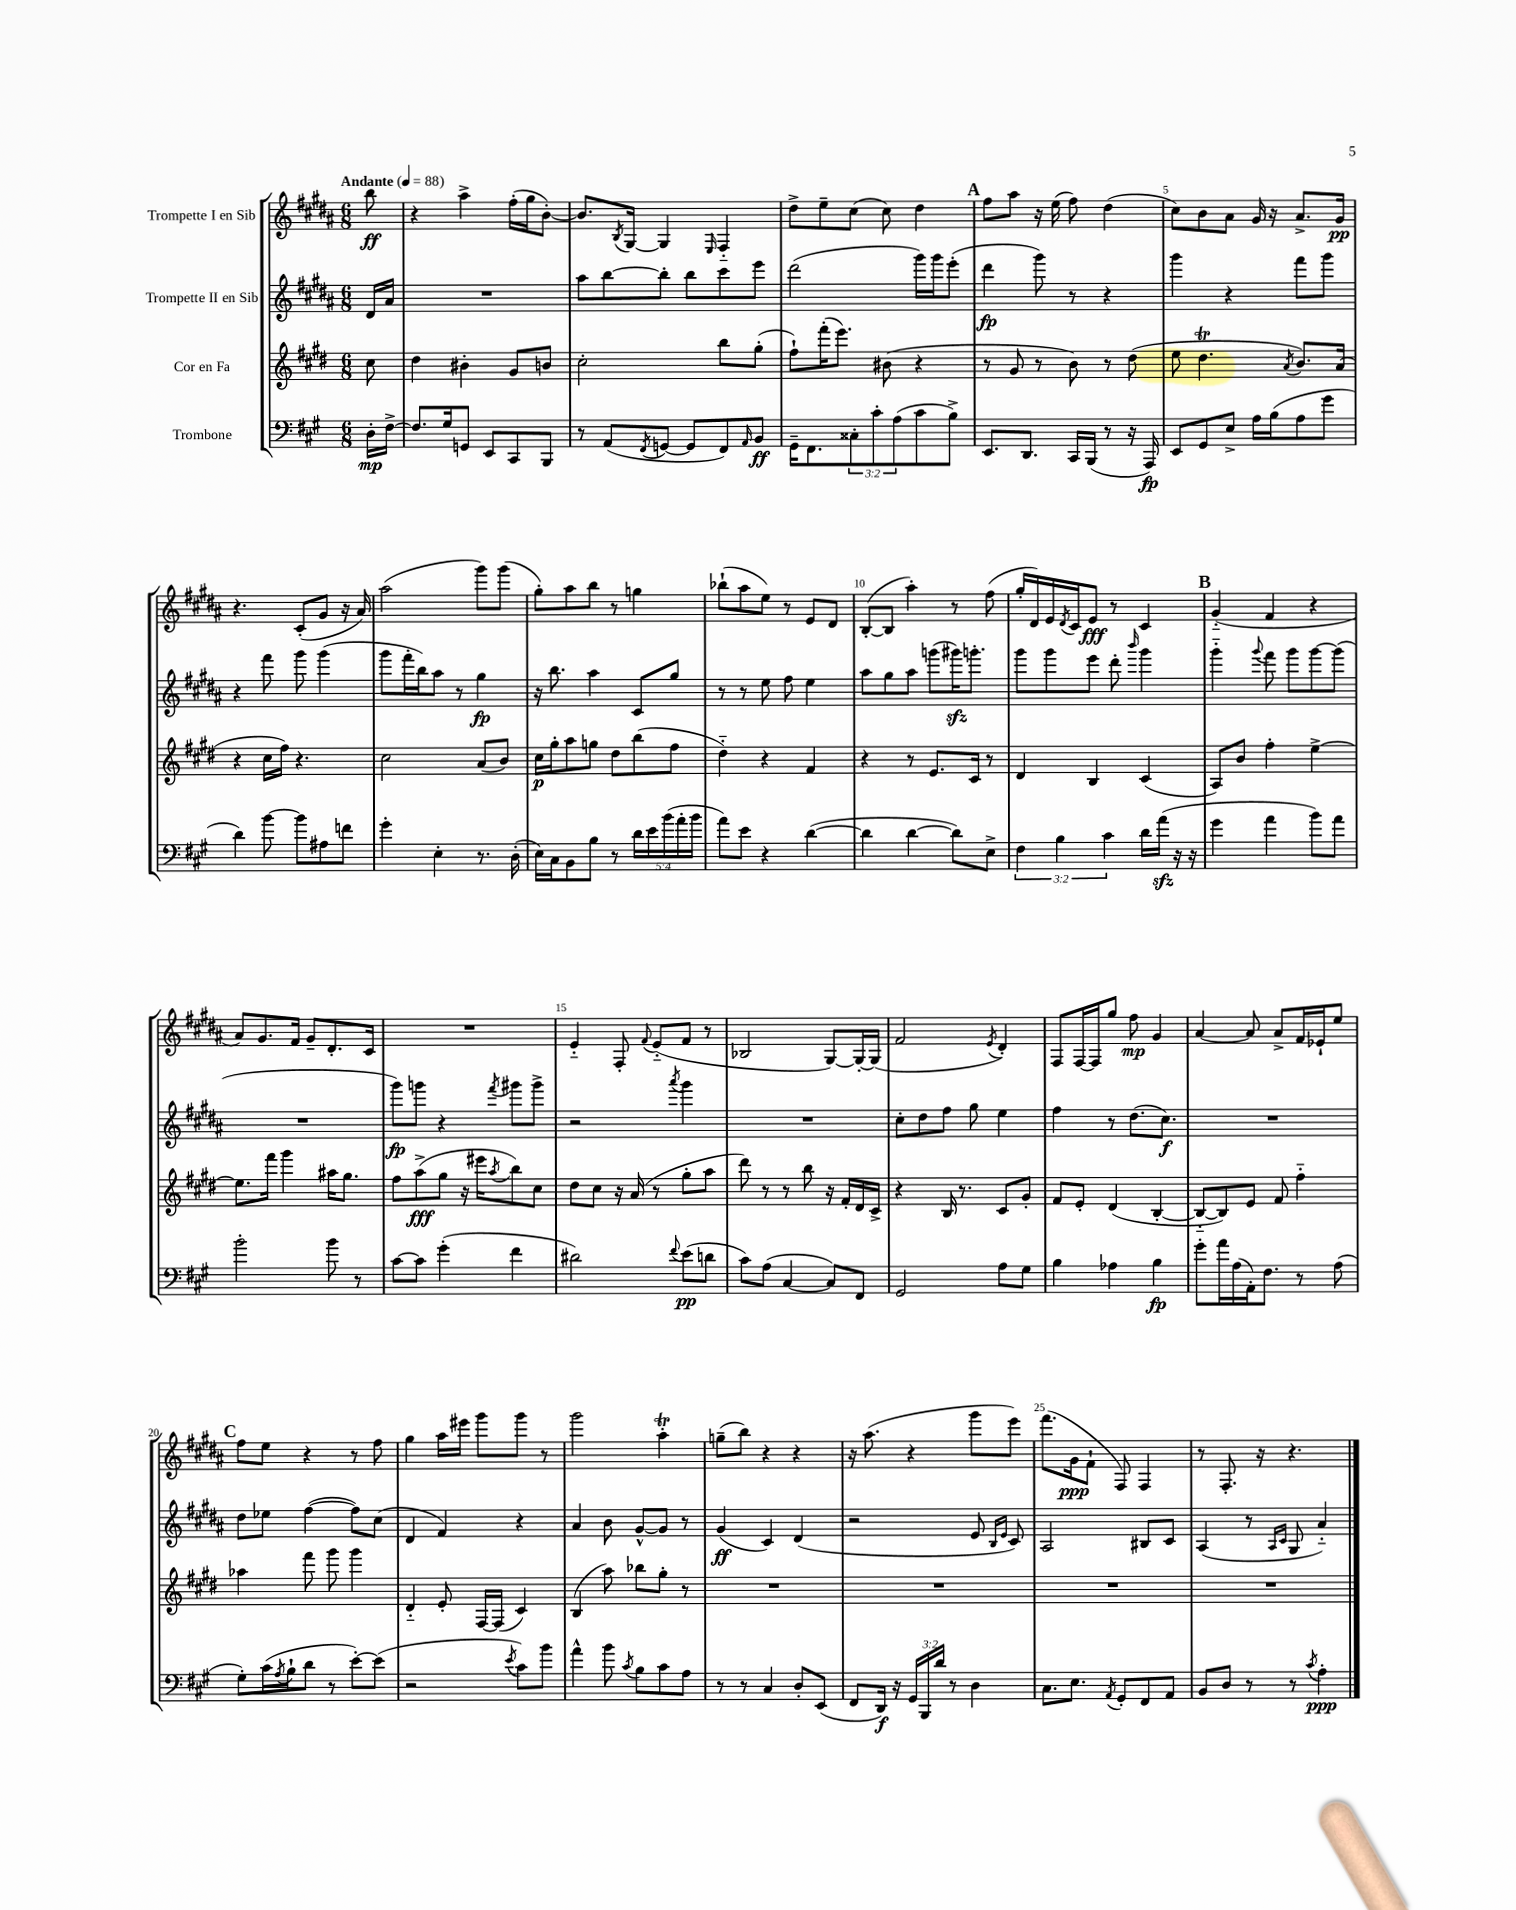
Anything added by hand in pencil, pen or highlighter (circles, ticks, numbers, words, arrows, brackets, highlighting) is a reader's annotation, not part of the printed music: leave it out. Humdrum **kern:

**kern	**kern	**kern	**kern
*staff4	*staff3	*staff2	*staff1
*clefF4	*clefG2	*clefG2	*clefG2
*k[f#c#g#]	*k[f#c#g#d#]	*k[f#c#g#d#a#]	*k[f#c#g#d#a#]
*M6/8	*M6/8	*M6/8	*M6/8
*MM88	*MM88	*MM88	*MM88
16D'	8cc#	16d#	8bb
[16F#^	.	16a#	.
=	=	=	=
8.F#]	4dd#	2.r	4r
16G#	.	.	.
8GG	4b#'	.	4aa#^
8EE	.	.	.
8CC#	8g#	.	(16ff#'
.	.	.	16gg#
8BBB	8b	.	[8b')
=	=	=	=
8r	2cc#'	8aa#	8.b]
(8AA	.	[8bb	.
.	.	.	8qB
.	.	.	[16G#
8qFF#	.	.	.
[8GG	.	8bb']	4G#]
8GG]	.	8bb	.
.	.	.	16qqE
8FF#)	8bb	8ccc#	4F#'~
16qqAA	.	.	.
8BB	(8gg#'	8eee	.
=	=	=	=
16GG#~	8ff#`)	(2ddd#	8dd#^
8.FF#	.	.	.
.	(16fff#'	.	8ee~
.	8.eee)	.	.
12C##'	.	.	(8cc#
12c#'	.	.	.
.	(8b#	.	8cc#)
(12A	.	.	.
8c#	4r	16ggg#)	4dd#
.	.	16ggg#	.
8B^)	.	(8eee'	.
=	=	=	=
8.EE	8r	4ddd#	8ff#
.	8g#	.	8aa#
8.DD	.	.	.
.	8r	8ggg#)	16r
.	.	.	(16ee
16CC#	8b)	8r	8ff#)
(16BBB	.	.	.
8r	8r	4r	(4dd#
16r	(8dd#	.	.
16AAA)	.	.	.
=	=	=	=
8EE	8ee	4ggg#	8cc#)
8GG#	4.dd#	.	8b
8E^	.	4r	8a#
16A	.	.	16g#
(16B	.	.	16r
.	8qa	.	.
8A	8.b)	8fff#	8.a#^
8g#	.	8ggg#	.
.	(16a	.	16g#
=	=	=	=
4d)	4r	4r	4.r
[8b	16cc#	8fff#	.
.	16ff#)	.	.
8b]	4.r	8ggg#	(8c#'
8A#	.	(4ggg#	8g#
8f	.	.	16r
.	.	.	16a#)
=	=	=	=
4g#'	2cc#	8ggg#	(2aa#
.	.	16fff#'	.
.	.	16bb)	.
4E'	.	8aa#	.
.	.	8r	.
8.r	(8a	4gg#	8ggg#)
.	8b)	.	(8ggg#
(16D'	.	.	.
=	=	=	=
16E)	16cc#	16r	8gg#')
16C#	16gg#'	8.bb	.
8BB	8aa	.	8aa#
8B	8gg	4aa#	8bb
8r	8dd#	.	8r
20d	(8bb	8c#	4gg
20e	.	.	.
(20b	.	.	.
.	8ff#	8gg#	.
20a'	.	.	.
20b	.	.	.
=	=	=	=
8a)	4dd#'~)	8r	(8bb-`
8e	.	8r	8aa#
4r	4r	8ee	8ee)
.	.	8ff#	8r
([4d	4f#	4ee	8e
.	.	.	8d#
=	=	=	=
4d]	4r	8aa#	([8B'
.	.	8gg#	8B]
[4d	8r	8aa#	4aa#')
.	8.e	(8ggg	.
8d])	.	16ggg#)	8r
.	16c#	8.ggg'	.
8E^	8r	.	(8ff#
=	=	=	=
6F#	4d#	8ggg#	16gg#'
.	.	.	16d#)
.	.	8ggg#	16e
6B	.	.	.
.	.	.	8qd#
.	.	.	16c#
.	4B	8eee	8e
6c#	.	.	.
.	.	8ddd#'	8r
.	.	16qqbbb	.
16d	(4c#	4ggg#	4c#
(16a	.	.	.
16r	.	.	.
16r	.	.	.
=	=	=	=
4g#	8A)	4ggg#'~	(4g#'~
.	8b	.	.
.	.	8qqggg#	.
4a	4ff#'	8fff#	4f#
.	.	8ggg#	.
8b)	[4ee^	[8ggg#	4r
8a	.	(8ggg#]	.
=	=	=	=
2b'	8.ee]	2.r	8a#)
.	.	.	8.g#
.	16fff#	.	.
.	4ggg#	.	.
.	.	.	16f#
.	.	.	8g#~
8b	16aa#	.	8.d#'
.	8.gg#	.	.
8r	.	.	.
.	.	.	16c#
=	=	=	=
[8c#	8ff#	8ggg#)	2.r
8c#]	(8aa^	8ggg	.
(4g#'	8gg#	4r	.
.	16r	.	.
.	16eee#	.	.
.	8qaa	8qfff#	.
4f#	8bb)	8ggg#	.
.	8cc#	8ggg#^	.
=	=	=	=
2d#)	8dd#	2r	4e'~
.	8cc#	.	.
.	16r	.	8F#'
.	(16a	.	.
.	.	.	8qqf#
.	8r	.	(8e'~
8qqf#	.	8qaaa#	.
(8e	8gg#'	4ggg#	8f#
8d	8aa	.	8r
=	=	=	=
8c#)	8ddd#)	2.r	2B-
(8A	8r	.	.
[4C#	8r	.	.
.	8bb	.	.
8C#])	16r	.	[8G#)
.	16f#'	.	.
8FF#	16d#	.	16G#'_
.	16c#^	.	(16G#]
=	=	=	=
2GG#	4r	8cc#'	2f#
.	.	8dd#	.
.	16B	8ff#	.
.	8.r	.	.
.	.	8gg#	.
.	.	.	8qe
8A	8c#	4ee	4d#')
8G#	8g#'	.	.
=	=	=	=
4B	8f#	4ff#	8F#
.	8e'	.	[16F#
.	.	.	16F#]
4A-	(4d#	8r	8gg#
.	.	(8.dd#	8ff#
4B	[4B'	.	4g#
.	.	8.cc#)	.
=	=	=	=
8g#'	8B'~_	2.r	[4a#
16a	8B])	.	.
(16A	.	.	.
16AA')	8e	.	8a#]
8.F#	.	.	.
.	8f#	.	8a#^
8r	4ff#'~	.	16f#
.	.	.	16e-`
(8A	.	.	8ee
=	=	=	=
8G#')	4aa-	8dd#	8ff#
(16c#	.	8ee-	8ee
8qA	.	.	.
16B`	.	.	.
8d	8fff#	([4ff#	4r
8r	8ggg#	.	.
[8e')	4ggg#	8ff#])	8r
(8e]	.	(8cc#	8ff#
=	=	=	=
2r	4d#'~	4d#	4gg#
.	8e'	4f#)	16aa#
.	.	.	16eee#
.	[16F#	.	8ggg#
.	(16F#]	.	.
8qe	.	.	.
8c#)	4c#)	4r	8ggg#
8b	.	.	8r
=	=	=	=
4a^^	(4B	4a#	2ggg#
8b	8aa)	8b	.
8qc#	.	.	.
8B	8bb-	[8g#^^	.
8c#	8gg#'	8g#]	4aa#'
8A	8r	8r	.
=	=	=	=
8r	2.r	(4g#	(8gg~
8r	.	.	8bb)
4C#	.	4c#)	4r
8D'	.	(4d#	4r
(8EE	.	.	.
=	=	=	=
8FF#	2.r	2r	16r
.	.	.	(8.aa#
16DD)	.	.	.
16r	.	.	.
24GG#	.	.	4r
24BBB	.	.	.
24d	.	.	.
8r	.	.	.
4D	.	8e	8ggg#
.	.	16qqB	.
.	.	16qqe	.
.	.	8c#)	8eee)
=	=	=	=
8.C#	2.r	2A#	(8.fff#
8.E	.	.	16g#
.	.	.	8f#`
8qAA	.	.	.
8GG#'	.	.	8F#)
8FF#	.	8B#	4F#
8AA	.	8c#	.
=	=	=	=
8BB	2.r	(4A#	8r
8D	.	.	8.F#'
8r	.	8r	.
.	.	.	16r
.	.	16qqA#	.
.	.	16qqc#	.
8r	.	8G#	4.r
8qc#	.	.	.
4A'	.	4a#'~)	.
==	==	==	==
*-	*-	*-	*-
